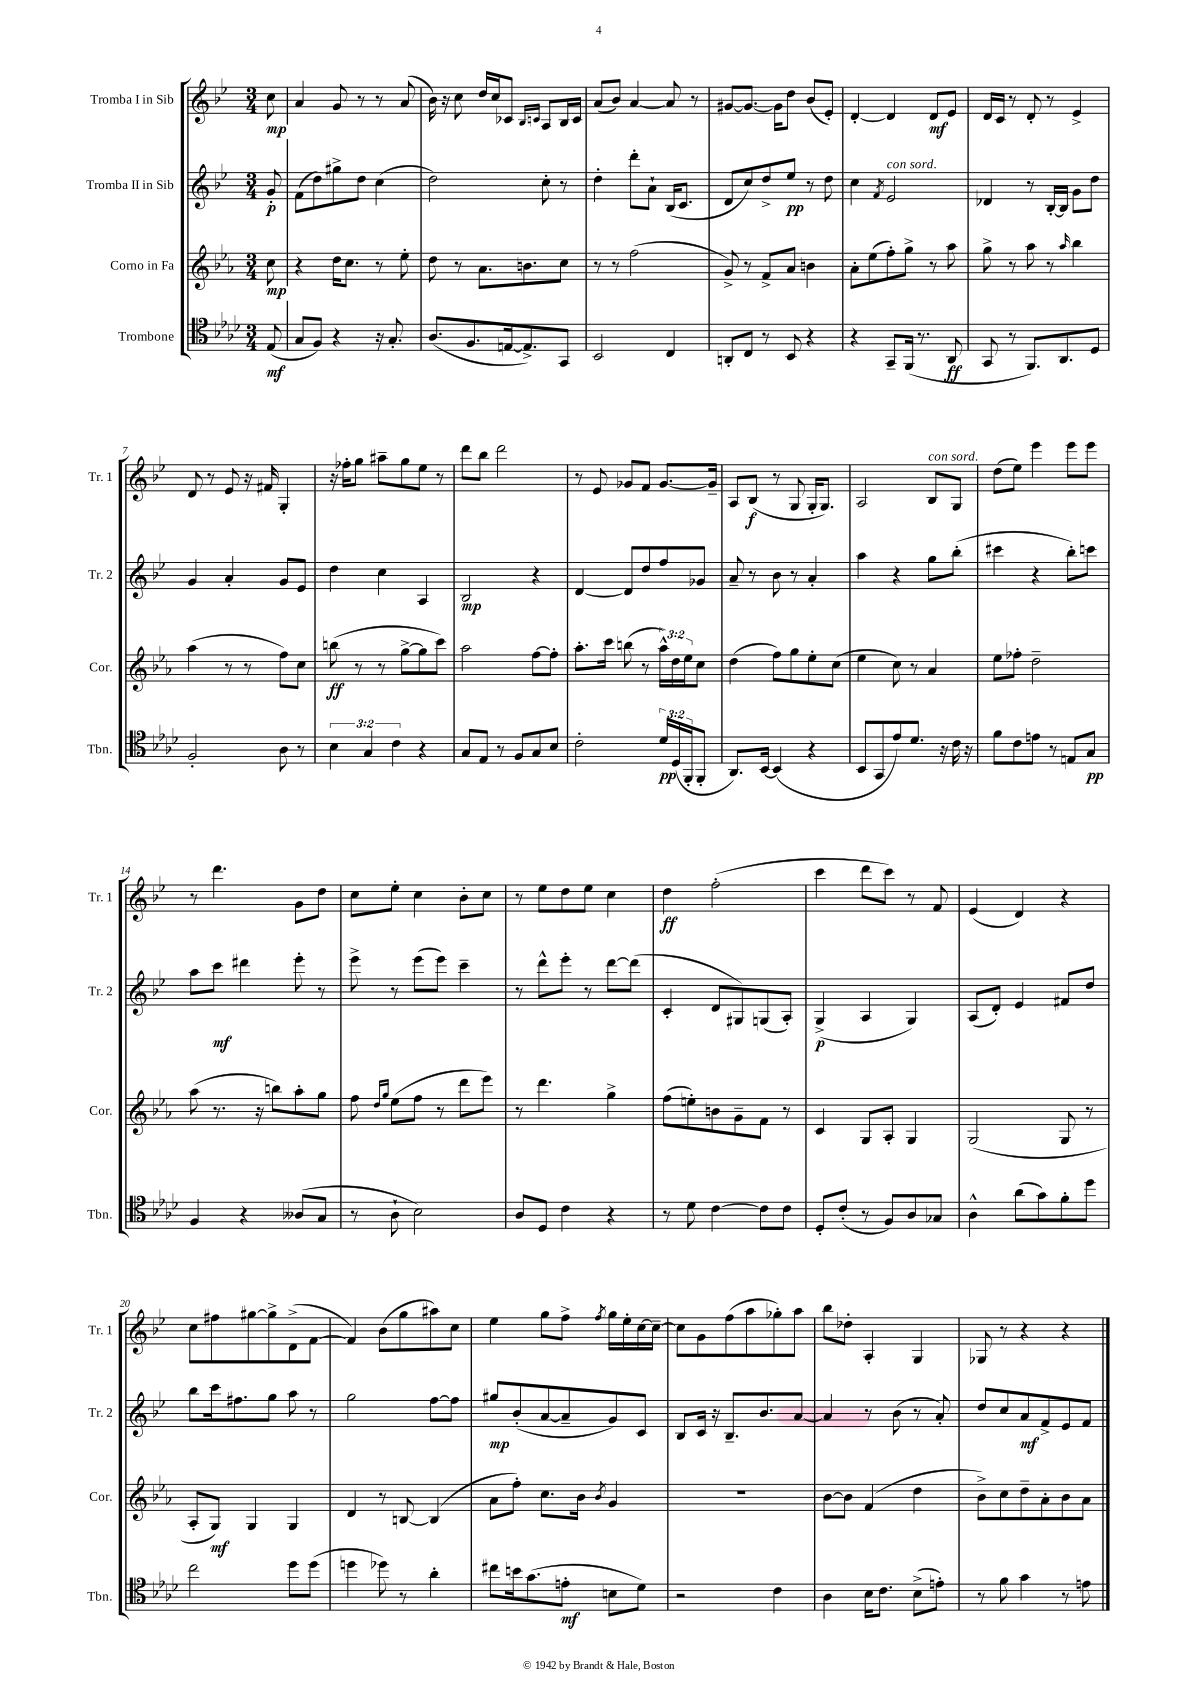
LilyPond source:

<<
\new StaffGroup <<
\new Staff = "s0" \with { instrumentName = "Tromba I in Sib" shortInstrumentName = "Tr. 1" } {
    \clef treble \key bes \major \numericTimeSignature \time 3/4 \partial 8
    c''8\mp |
    a'4 g'8 r8 r8 a'8( |
    bes'16) r16 c''8 d''16 c''16 ces'8 \grace { bes16 c'16 } a8 bes16 c'16 |
    a'8( bes'8) a'4~ a'8 r8 |
    gis'8~ gis'8.~ gis'16 d''8 bes'8( ees'8-.) |
    d'4~-. d'4 d'8\mf ees'8 |
    d'16 c'16 r8 d'8-. r8 ees'4-> |
    d'8 r8 ees'8 r16 fis'16 g4-. |
    r16 fes''16-. g''8 ais''8-- g''8 ees''8 r8 |
    d'''8 bes''8 d'''2 |
    r8 ees'8 ges'8 f'8 ges'8.~ ges'16-- |
    a8 bes8\f( r8 g8 g16-. g8.) |
    a2 bes8^\markup { \italic "con sord." } g8 |
    d''8( ees''8) ees'''4 ees'''8 ees'''8 |
    r8 d'''4. g'8 d''8 |
    c''8 ees''8-. c''4 bes'8-. c''8 |
    r8 ees''8 d''8 ees''8 c''4 |
    d''4\ff f''2-.( |
    c'''4 d'''8 c'''8) r8 f'8 |
    ees'4( d'4) r4 |
    c''8 fis''8 gis''8~ gis''8-> d'8->( f'8~ |
    f'4) bes'8( g''8 ais''8) c''8 |
    ees''4 g''8 f''8-> \acciaccatura { f''8 } g''16 ees''16-. c''16~ c''16~-- |
    c''8 g'8 f''8( a''8 ges''8-.) a''8 |
    bes''8 des''8-. a4-. g4 |
    ges8 r8 r4 r4 \bar "|." |
}
\new Staff = "s1" \with { instrumentName = "Tromba II in Sib" shortInstrumentName = "Tr. 2" } {
    \clef treble \key bes \major \numericTimeSignature \time 3/4 \partial 8
    g'8-.\p |
    f'8( d''8) gis''8-> d''8 c''4( |
    d''2) c''8-. r8 |
    d''4-. d'''8-. a'8-! bes16( c'8. |
    d'8 c''8) d''8-> ees''8\pp r8 d''8 |
    c''4 \acciaccatura { f'8 } ees'2^\markup { \italic "con sord." } |
    des'4 r8 bes16~-. bes16 g'8 d''8 |
    g'4 a'4-. g'8 ees'8 |
    d''4 c''4 a4 |
    bes2\mp r4 |
    d'4~ d'8 d''8 f''8 ges'8 |
    a'8-- r8 bes'8 r8 a'4-. |
    a''4 r4 g''8 bes''8-.( |
    cis'''4 r4 bes''8-.) c'''8 |
    a''8 c'''8\mf dis'''4 ees'''8-. r8 |
    ees'''8-> r8 ees'''8( ees'''8) c'''4-- |
    r8 d'''8-^ ees'''8-. r8 d'''8~ d'''8( |
    c'4-. d'8 gis8) g8( a8-.) |
    g4->\p( a4 g4) |
    a8( d'8-.) ees'4 fis'8 d''8 |
    bes''8 c'''16 fis''8. g''8 a''8 r8 |
    g''2 f''8~ f''8 |
    gis''8\mp bes'8-.( a'8~ a'8-- g'8) c'8 |
    bes8 c'16 r16 bes8.-- bes'8. a'8~ |
    a'4 r8 bes'8( r8 a'8-.) |
    d''8 c''8 a'8\mf f'8-> ees'8 f'8 \bar "|." |
}
\new Staff = "s2" \with { instrumentName = "Corno in Fa" shortInstrumentName = "Cor." } {
    \clef treble \key ees \major \numericTimeSignature \time 3/4 \override Staff.TupletNumber.text = #tuplet-number::calc-fraction-text \partial 8
    c''8\mp |
    r4 d''16 c''8. r8 ees''8-. |
    d''8 r8 aes'8. b'8. c''8 |
    r8 r8 f''2( |
    g'8->) r8 f'8-> aes'8 b'4 |
    aes'8-. ees''8( f''8-.) g''8-> r8 aes''8 |
    g''8-> r8 aes''8 r8 \grace { aes''16 } bes''4 |
    aes''4( r8 r8 f''8) c''8 |
    b''8\ff( r8 r8 g''8~-> g''8 c'''8) |
    aes''2 f''8~ f''8-. |
    aes''8.-. c'''16 b''8( r8 \tuplet 3/2 { aes''16-^) d''16 ees''16 } c''8 |
    d''4( f''8) g''8 ees''8-. c''8( |
    ees''4 c''8) r8 aes'4 |
    ees''8 fes''8-. d''2-- |
    aes''8( r8. r16 b''8) aes''8-. g''8 |
    f''8 \grace { d''16 g''16 } ees''8( f''8 r8 d'''8 ees'''8) |
    r8 d'''4. g''4-> |
    f''8( e''8-.) b'8 g'8-- f'8 r8 |
    c'4 g8 aes8-. g4 |
    g2( g8 r8 |
    aes8-. g8\mf) g4 g4 |
    d'4 r8 b8~ b4( |
    aes'8 f''8-.) c''8. bes'16 \acciaccatura { bes'8 } g'4 |
    R2. |
    bes'8~ bes'8 f'4( d''4 |
    bes'8->) c''8 d''8-- aes'8-. bes'8 aes'8 \bar "|." |
}
\new Staff = "s3" \with { instrumentName = "Trombone" shortInstrumentName = "Tbn." } {
    \clef tenor \key aes \major \numericTimeSignature \time 3/4 \override Staff.TupletNumber.text = #tuplet-number::calc-fraction-text \partial 8
    ees8\mf( |
    g8 f8) r4 r16 g8.-. |
    aes8.( f8. e16~ e8.->) g,8 |
    bes,2 c4 |
    a,8-. c8 r8 bes,8 r4 |
    r4 g,8-- f,16( r8. aes,8\ff |
    g,8 r8 f,8.) aes,8. des8 |
    f2-. aes8 r8 |
    \tuplet 3/2 { bes4 g4 c'4 } r4 |
    g8 ees8 r8 f8 g8 bes8 |
    c'2-. \tuplet 3/2 { des'16\pp des16( f,16-. } f,8-. |
    aes,8.) bes,16~ bes,4( r4 |
    bes,8 g,8 ees'8) des'8. r16 c'16 r16 |
    f'8 c'8 e'8 r8 e8 g8\pp |
    f4 r4 aeses8( g8 |
    r8 aes8-! bes2) |
    aes8 des8 c'4 r4 |
    r8 des'8 c'4~ c'8 c'8 |
    des8-. c'8-.( r8 f8) aes8 ges8 |
    aes4-^ aes'8( g'8) f'8-. des''8 |
    c''2 des''8 des''8( |
    d''4 des''8) r8 aes'4-. |
    cis''8 b'16 g'8.( e'8-.\mf b8 des'8) |
    r2 c'4 |
    aes4 bes16 c'8. bes8->( e'8-.) |
    r8 f'8 g'4 r8 e'8 \bar "|." |
}
>>
>>
